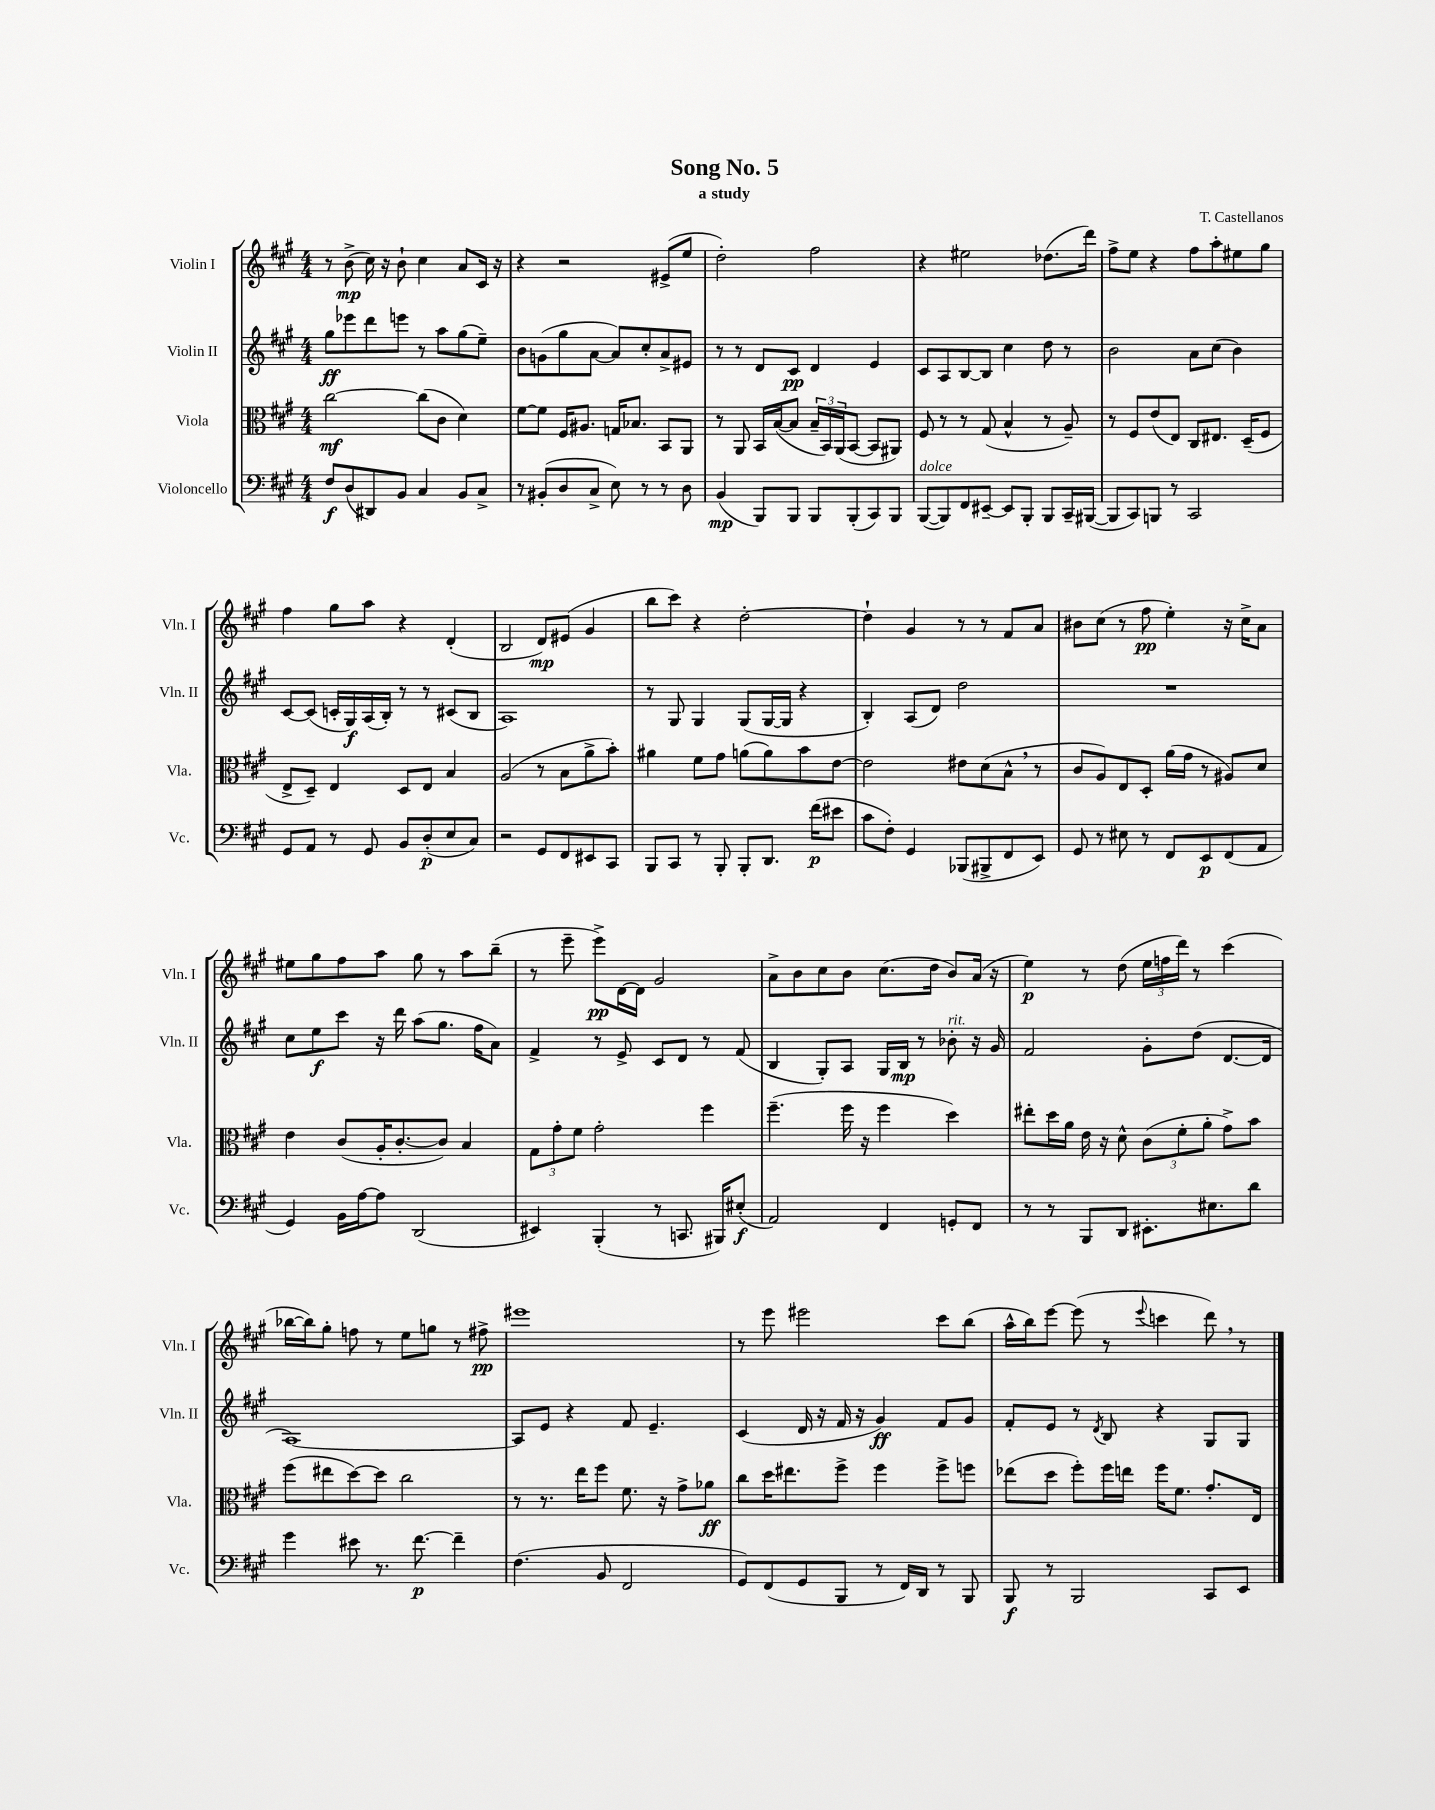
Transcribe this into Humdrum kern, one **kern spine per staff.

**kern	**dynam	**kern	**dynam	**kern	**dynam	**kern	**dynam
*part4	*part4	*part3	*part3	*part2	*part2	*part1	*part1
*staff4	*staff4	*staff3	*staff3	*staff2	*staff2	*staff1	*staff1
*I"Violoncello	*	*I"Viola	*	*I"Violin II	*	*I"Violin I	*
*I'Vc.	*	*I'Vla.	*	*I'Vln. II	*	*I'Vln. I	*
*clefF4	*	*clefC3	*	*clefG2	*	*clefG2	*
*k[f#c#g#]	*	*k[f#c#g#]	*	*k[f#c#g#]	*	*k[f#c#g#]	*
*M4/4	*	*M4/4	*	*M4/4	*	*M4/4	*
=1	=1	=1	=1	=1	=1	=1	=1
8F#/L	f	[2cc#\	mf	8gg#\L	ff	8r	.
(8D/	.	.	.	8eee-X\	.	(8b^\	mp
8DD#X/)	.	.	.	8ddd\	.	16cc#\)	.
.	.	.	.	.	.	16r	.
8BB/J	.	.	.	8eeen\J	.	8b`\	.
4C#/	.	(8cc#\L]	.	8r	.	4cc#\	.
.	.	8c#\J	.	8aa\L	.	.	.
8BB/L	.	4d\)	.	(8gg#\	.	8a/L	.
8C#^/J	.	.	.	8ee~\J)	.	16c#/Jk	.
.	.	.	.	.	.	16r	.
=2	=2	=2	=2	=2	=2	=2	=2
8r	.	[8f#\L	.	8b\L	.	4r	.
(8BB#X'/L	.	8f#\J]	.	(8gn\	.	.	.
8D/	.	16F#/KL	.	8gg#\	.	2r	.
.	.	8.A#X/J	.	.	.	.	.
8C#^/J	.	.	.	[8a\J	.	.	.
8E\)	.	16Gn/KL	.	8a/L])	.	.	.
.	.	8.B-X/J	.	.	.	.	.
8r	.	.	.	8cc#'/	.	.	.
8r	.	8BB/L	.	8a^/	.	(8e#X^/L	.
8D\	.	8AA/J	.	8e#X/J	.	8ee/J	.
=3	=3	=3	=3	=3	=3	=3	=3
(4BB/	mp	8r	.	8r	.	2dd'\)	.
.	.	8AA/	.	8r	.	.	.
8BBB/L)	.	16BB/LL	.	8d/L	.	.	.
.	.	([16B/J	.	.	.	.	.
8BBB/J	.	8B/J]	.	8c#/J	pp	.	.
8BBB/L	.	24B~/LL	.	4d/	.	2ff#\	.
.	.	24BB/)	.	.	.	.	.
.	.	(24AA/J	.	.	.	.	.
(8BBB'/	.	[8BB/J	.	.	.	.	.
8CC#/)	.	8BB/L]	.	4e/	.	.	.
8BBB/J	.	8AA#X/J)	.	.	.	.	.
=4	=4	=4	=4	=4	=4	=4	=4
!LO:TX:a:i:t=dolce	!	!	!	!	!	!	!
([8BBB/L	.	8F#/	.	8c#/L	.	4r	.
8BBB/])	.	8r	.	8A/	.	.	.
8FF#/	.	8r	.	[8B/	.	2ee#X\	.
[8EE#X~/J	.	(8G#/	.	8B/J]	.	.	.
8EE#/L]	.	4B^^/	.	4cc#\	.	.	.
8BBB'/J	.	.	.	.	.	.	.
8BBB/L	.	8r	.	8dd\	.	(8.dd-X\L	.
16CC#~/L	.	8A~/)	.	8r	.	.	.
([16BBB#X/JJ	.	.	.	.	.	16ddd\Jk)	.
=5	=5	=5	=5	=5	=5	=5	=5
8BBB#/L]	.	8r	.	2b\	.	8ff#^\L	.
8CC#/)	.	8F#/L	.	.	.	8ee\J	.
8BBBn/J	.	(8e/	.	.	.	4r	.
8r	.	8E/J)	.	.	.	.	.
2CC#/	.	8C#/L	.	8a\L	.	8ff#\L	.
.	.	8.E#X/J	.	(8cc#\J	.	8aa'\	.
.	.	.	.	4b\)	.	8ee#X\	.
.	.	(16D~/KL	.	.	.	.	.
.	.	8F#/J	.	.	.	8gg#\J	.
!!LO:LB:g=z
=6	=6	=6	=6	=6	=6	=6	=6
8GG#/L	.	8E^/L	.	[8c#/L	.	4ff#\	.
8AA/J	.	8D~/J)	.	(8c#/J]	.	.	.
8r	.	4E/	.	16cn'/LL	.	8gg#\L	.
.	.	.	.	16G#/)	f	.	.
8GG#/	.	.	.	(16A/	.	8aa\J	.
.	.	.	.	16B'/JJ)	.	.	.
8BB/L	.	8D/L	.	8r	.	4r	.
(8D'/	p	8E/J	.	8r	.	.	.
8E/	.	4B/	.	(8c#X/L	.	(4d'/	.
8C#/J)	.	.	.	8B/J	.	.	.
=7	=7	=7	=7	=7	=7	=7	=7
2r	.	(2A/	.	1A)	.	2B/	.
8GG#/L	.	8r	.	.	.	8d/L)	mp
8FF#/	.	8B\L	.	.	.	(8e#X/J	.
8EE#X/	.	8a^\	.	.	.	4g#/	.
8CC#/J	.	8b'\J)	.	.	.	.	.
=8	=8	=8	=8	=8	=8	=8	=8
8BBB/L	.	4a#X\	.	8r	.	8bb\L	.
8CC#/J	.	.	.	8G#/	.	8ccc#\J)	.
8r	.	8f#\L	.	4G#/	.	4r	.
8BBB'/	.	8g#\J	.	.	.	.	.
8BBB'/L	.	(8an\L	.	(8G#/L	.	[2dd'\	.
8.DD/J	.	8a\)	.	[16G#/L	.	.	.
.	.	.	.	16G#/JJ]	.	.	.
.	.	8b\	.	4r	.	.	.
(16f#\KL	p	.	.	.	.	.	.
8e#X\J	.	[8e\J	.	.	.	.	.
=9	=9	=9	=9	=9	=9	=9	=9
8c#\L	.	2e\]	.	4B'/)	.	4dd`\]	.
8F#'\J)	.	.	.	.	.	.	.
4GG#/	.	.	.	(8A/L	.	4g#/	.
.	.	.	.	8d/J)	.	.	.
(8BBB-X/L	.	8e#X\L	.	2dd\	.	8r	.
8BBB#X^/	.	(8d\	.	.	.	8r	.
8FF#/	.	8B^^,\J	.	.	.	8f#/L	.
8EE/J)	.	8r	.	.	.	8a/J	.
=10	=10	=10	=10	=10	=10	=10	=10
8GG#/	.	8c#/L	.	1r	.	8b#X\L	.
8r	.	8A/)	.	.	.	(8cc#\J	.
8E#X\	.	8E/	.	.	.	8r	.
8r	.	8D'/J	.	.	.	8ff#\	pp
8FF#/L	.	(16a\LL	.	.	.	4ee'\)	.
.	.	16g#\JJ	.	.	.	.	.
8EE/	p	8r	.	.	.	.	.
(8FF#/	.	8A#X/L)	.	.	.	16r	.
.	.	.	.	.	.	16cc#^\KL	.
8AA/J	.	8d/J	.	.	.	8a\J	.
!!LO:LB:g=z
=11	=11	=11	=11	=11	=11	=11	=11
4GG#/)	.	4e\	.	8cc#\L	.	8ee#X\L	.
.	.	.	.	8ee\	f	8gg#\	.
16BB\LL	.	(8c#/L	.	8ccc#\J	.	8ff#\	.
[16A\J	.	.	.	.	.	.	.
8A\J]	.	16A'/K	.	16r	.	8aa\J	.
.	.	[8.c#'/	.	16ddd\	.	.	.
(2DD/	.	.	.	(8aa\L	.	8gg#\	.
.	.	8c#/J])	.	8.gg#\J	.	8r	.
.	.	4B/	.	.	.	8aa\L	.
.	.	.	.	16ff#\KL	.	.	.
.	.	.	.	8a\J)	.	(8bb~\J	.
=12	=12	=12	=12	=12	=12	=12	=12
4EE#X/)	.	12G#\L	.	4f#^/	.	8r	.
.	.	12g#'\	.	.	.	.	.
.	.	.	.	.	.	8eee~\	.
.	.	12f#\J	.	.	.	.	.
(4BBB'/	.	2g#'\	.	8r	.	8eee^\L)	pp
.	.	.	.	8e^/	.	[16d\L	.
.	.	.	.	.	.	16d\JJ]	.
8r	.	.	.	8c#/L	.	2g#/	.
8.CCn/	.	.	.	8d/J	.	.	.
.	.	4ff#\	.	8r	.	.	.
16BBB#X/KL)	.	.	.	.	.	.	.
(8E#X'/J	f	.	.	(8f#/	.	.	.
=13	=13	=13	=13	=13	=13	=13	=13
2AA/)	.	(4.ff#~\	.	4B/	.	8a^\L	.
.	.	.	.	.	.	8b\	.
.	.	.	.	8G#'/L)	.	8cc#\	.
.	.	16ff#\	.	8A/J	.	8b\J	.
.	.	16r	.	.	.	.	.
4FF#/	.	4ff#\	.	16G#/LL	.	(8.cc#\L	.
.	.	.	.	16B/JJ	mp	.	.
.	.	.	.	8r	.	.	.
.	.	.	.	.	.	16dd\Jk	.
!	!	!	!	!LO:TX:a:i:t=rit.	!	!	!
8GGn'/L	.	4dd\)	.	8b-X'\	.	8b/L)	.
8FF#/J	.	.	.	16r	.	(16a/Jk	.
.	.	.	.	16g#/	.	16r	.
=14	=14	=14	=14	=14	=14	=14	=14
8r	.	8ee#X'\L	.	2f#/	.	4ee\)	p
8r	.	16dd\L	.	.	.	.	.
.	.	16a\JJ	.	.	.	.	.
8BBB/L	.	16e\	.	.	.	8r	.
.	.	16r	.	.	.	.	.
8DD/J	.	8d^^\	.	.	.	(8dd\	.
8.EE#X'\L	.	(12c#\L	.	8g#'\L	.	24ee\LL	.
.	.	.	.	.	.	24ffn\	.
.	.	12f#'\	.	.	.	24ddd\JJ)	.
.	.	.	.	(8dd\J	.	8r	.
.	.	12a'\J	.	.	.	.	.
8.E#X\	.	.	.	.	.	.	.
.	.	8g#^\L)	.	[8.d/L	.	(4ccc#\	.
8d\J	.	8b\J	.	.	.	.	.
.	.	.	.	16d/Jk]	.	.	.
!!LO:LB:g=z
=15	=15	=15	=15	=15	=15	=15	=15
4g#\	.	(8ff#\L	.	[1A)	.	[16bb-X\LL	.
.	.	.	.	.	.	16bb-\J])	.
.	.	8ee#X\	.	.	.	8gg#'\J	.
8e#X\	.	[8dd\)	.	.	.	8ffn\	.
8.r	.	8dd\J]	.	.	.	8r	.
.	.	2cc#\	.	.	.	8ee\L	.
[8.f#\	p	.	.	.	.	.	.
.	.	.	.	.	.	8ggn\J	.
4f#~\]	.	.	.	.	.	8r	.
.	.	.	.	.	.	8ff#X^\	pp
=16	=16	=16	=16	=16	=16	=16	=16
(4.F#\	.	8r	.	8A/L]	.	1eee#X	.
.	.	8.r	.	8e/J	.	.	.
.	.	.	.	4r	.	.	.
.	.	16ee\KL	.	.	.	.	.
8BB/	.	8ff#\J	.	.	.	.	.
2FF#/	.	8.f#\	.	8f#/	.	.	.
.	.	.	.	4.e~/	.	.	.
.	.	16r	.	.	.	.	.
.	.	8g#^\L	.	.	.	.	.
.	.	8a-X\J	ff	.	.	.	.
=17	=17	=17	=17	=17	=17	=17	=17
8GG#/L)	.	8cc#\L	.	(4c#/	.	8r	.
(8FF#/	.	16dd\K	.	.	.	8eee\	.
.	.	8.ee#X\	.	.	.	.	.
8GG#/	.	.	.	16d/	.	2eee#X\	.
.	.	.	.	16r	.	.	.
8BBB/J	.	8ff#^\J	.	16f#/	.	.	.
.	.	.	.	16r	.	.	.
8r	.	4ff#\	.	4g#/)	ff	.	.
16FF#/LL)	.	.	.	.	.	.	.
16DD/JJ	.	.	.	.	.	.	.
8r	.	8ff#^\L	.	8f#/L	.	8ccc#\L	.
8BBB/	.	8ffn\J	.	8g#/J	.	(8bb\J	.
=18	=18	=18	=18	=18	=18	=18	=18
8BBB/	f	(8ee-X\L	.	8f#'/L	.	16aa^^\LL	.
.	.	.	.	.	.	16bb\J)	.
8r	.	8dd\J	.	8e/J	.	[8eee\J	.
2BBB/	.	8ff#'\L)	.	8r	.	(8eee\]	.
.	.	.	.	8qd/	.	.	.
.	.	16ff#\L	.	8B/	.	8r	.
.	.	16een\JJ	.	.	.	.	.
.	.	.	.	.	.	8qqeee/	.
.	.	16ff#\KL	.	4r	.	4cccn\	.
.	.	8.f#\J	.	.	.	.	.
8CC#/L	.	8.g#'/L	.	8G#/L	.	8ddd,\)	.
8EE/J	.	.	.	8G#/J	.	8r	.
.	.	16E/Jk	.	.	.	.	.
==	==	==	==	==	==	==	==
*-	*-	*-	*-	*-	*-	*-	*-
